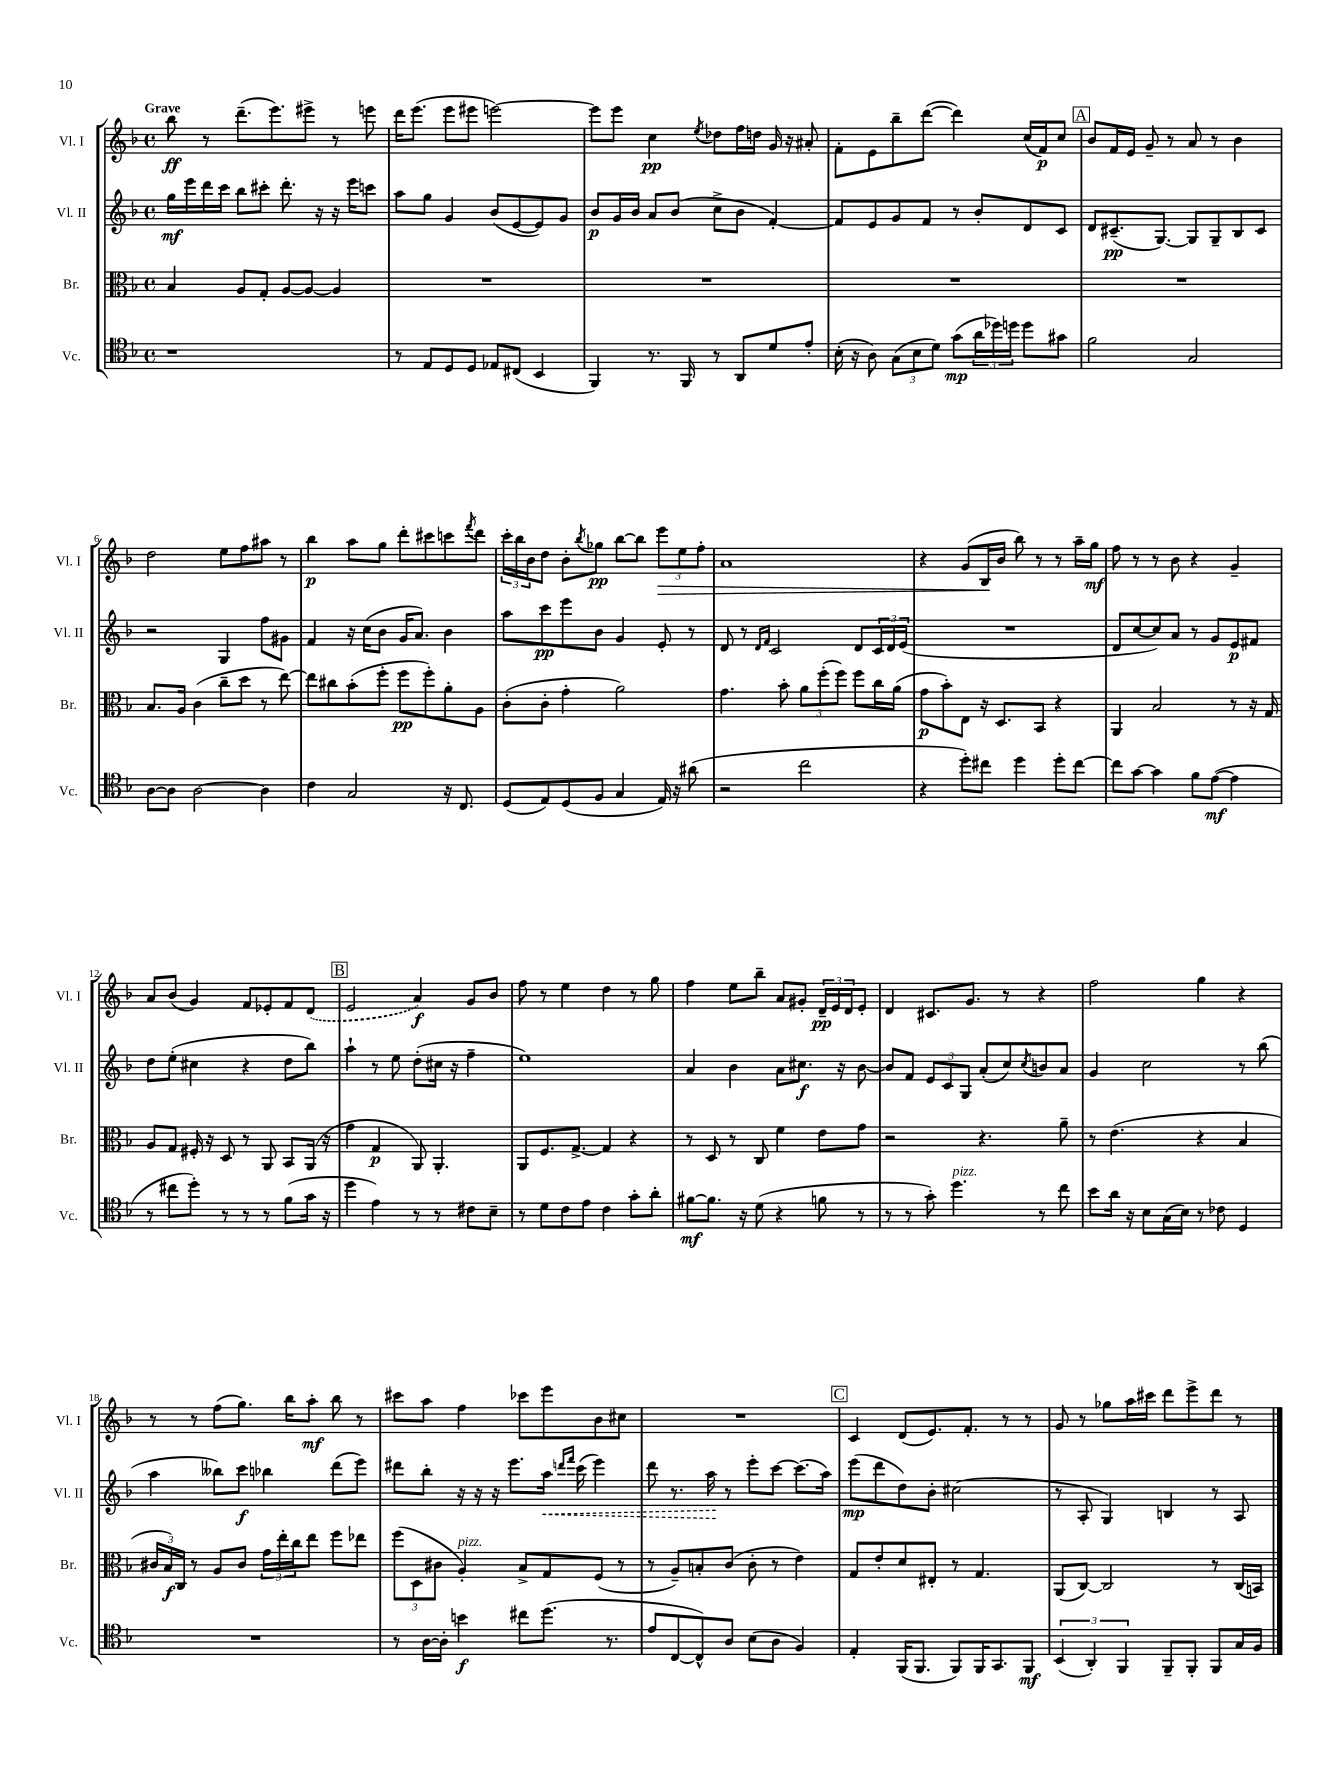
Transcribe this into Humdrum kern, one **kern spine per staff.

**kern	**kern	**kern	**kern
*staff4	*staff3	*staff2	*staff1
*clefC4	*clefC3	*clefG2	*clefG2
*k[b-]	*k[b-]	*k[b-]	*k[b-]
*M4/4	*M4/4	*M4/4	*M4/4
*met(c)	*met(c)	*met(c)	*met(c)
1r	4B-	16gg	8bb-
.	.	16eee	.
.	.	16ddd	8r
.	.	16ccc	.
.	8A	8bb-	(8.ddd~
.	8G'	8ccc#'	.
.	.	.	8.eee)
.	[8A	8.ddd'	.
.	8A_	.	8eee#^
.	.	16r	.
.	4A]	16r	8r
.	.	16eee	.
.	.	8ccc	8eee
=	=	=	=
8r	1r	8aa	16ddd
.	.	.	(8.eee
8E	.	8gg	.
8D	.	4g	8eee
8D	.	.	8eee#
8E-	.	(8b-	[2eee)
(8C#	.	[8e	.
4BB-	.	8e])	.
.	.	8g	.
=	=	=	=
4FF)	1r	8b-	8eee]
.	.	16g	8eee
.	.	16b-	.
8.r	.	8a	4cc
.	.	(8b-	.
16FF	.	.	.
.	.	.	8qee
8r	.	8cc^	8dd-
8AA	.	8b-	16ff
.	.	.	16dd
8d	.	[4f')	16g
.	.	.	16r
8e'	.	.	8a#'
=	=	=	=
(16B-'	1r	8f]	8f'
16r	.	.	.
8A)	.	8e	8e
(12G	.	8g	8bb-~
12B-	.	.	.
.	.	8f	([8ddd
12d)	.	.	.
(8g	.	8r	4ddd])
24a	.	8b-'	.
24dd-)	.	.	.
24dd	.	.	.
8dd	.	8d	(16cc
.	.	.	16f)
8g#	.	8c	8cc
=	=	=	=
2f	1r	8d	8b-
.	.	(8.c#~	16f
.	.	.	16e
.	.	.	8g~
.	.	[8.G)	.
.	.	.	8r
2G	.	8G]	8a
.	.	8G~	8r
.	.	8B-	4b-
.	.	8c#	.
=	=	=	=
[8A	8.B-	2r	2dd
8A]	.	.	.
.	16A	.	.
[2A	(4c	.	.
.	8cc~	4G	8ee
.	8dd	.	8ff
4A]	8r	8ff	8aa#
.	[8ee)	8g#	8r
=	=	=	=
4c	8ee]	4f	4bb-
.	8cc#	.	.
2G	(8b-'	16r	8aa
.	.	(16cc	.
.	8ff'	8b-	8gg
.	8ff	16g	8ddd'
.	.	8.a)	.
.	8ff')	.	8ccc#
16r	8a'	4b-	8ccc
8.C	.	.	.
.	.	.	8qfff
.	8A	.	8ddd
=	=	=	=
(8D	(8c'	8aa	24ccc'
.	.	.	24bb-
.	.	.	24b-
8E)	8c'	8ccc	8dd
(8D	4g'	8eee	8b-'
.	.	.	8qbb-
8F	.	8b-	8gg-
4G	2a)	4g	[8bb-
.	.	.	8bb-]
16E)	.	8e'	12eee
16r	.	.	.
.	.	.	12ee
(8a#	.	8r	.
.	.	.	12ff'
=	=	=	=
2r	4.g	8d	1a
.	.	8r	.
.	.	16qqd	.
.	.	16qqf	.
.	.	2c	.
.	8b-'	.	.
2cc	12a	.	.
.	(12ff'	.	.
.	12ff)	.	.
.	8ff	8d	.
.	16cc	24c	.
.	.	24d	.
.	(16a	.	.
.	.	(24e	.
=	=	=	=
4r	8g	1r	4r
.	8b-')	.	.
8dd')	8E	.	(8g
8cc#	16r	.	16B-
.	8.D	.	16b-
4dd	.	.	8bb-)
.	8BB-	.	8r
8dd'	4r	.	8r
[8cc#	.	.	16aa~
.	.	.	16gg
=	=	=	=
8cc#]	4AA	8d	8ff
[8g	.	[8cc	8r
4g]	2B-	8cc])	8r
.	.	8a	8b-
8f	.	8r	4r
([8e	.	8g	.
4e]	8r	8e	4g~
.	16r	8f#	.
.	16G	.	.
=	=	=	=
8r	8A	8dd	8a
8cc#	8G	(8ee'	(8b-
8dd')	16F#'	4cc#	4g)
.	16r	.	.
8r	8D	.	.
8r	8r	4r	8f
8r	8AA	.	8e-'
(8f	8BB-	8dd	8f
16g	(16AA	8bb-)	(8d
16r	16r	.	.
=	=	=	=
4dd	4g	4aa`	2e
4e)	4G	8r	.
.	.	8ee	.
8r	8AA)	(8dd'	4a)
8r	4.AA'	16cc#	.
.	.	16r	.
8c#	.	4ff~	8g
8B-~	.	.	8b-
=	=	=	=
8r	8AA	1ee)	8ff
8d	8.F	.	8r
8c	.	.	4ee
.	[8.G^	.	.
8e	.	.	.
4c	4G]	.	4dd
8g'	4r	.	8r
8a'	.	.	8gg
=	=	=	=
[8f#	8r	4a	4ff
8.f#]	8D	.	.
.	8r	4b-	8ee
16r	.	.	.
(8d	8C	.	8bb-~
4r	4f	8a	8a
.	.	8.cc#	8g#'
8f	8e	.	24d~
.	.	.	24e
.	.	16r	.
.	.	.	24d
8r	8g	[8b-	8e'
=	=	=	=
8r	2r	8b-]	4d
8r	.	8f	.
8g')	.	12e	8.c#
.	.	12c	.
4.dd	.	.	.
.	.	12G	.
.	.	.	8.g
.	4.r	(8a'	.
.	.	8cc)	8r
.	.	8qcc	.
8r	.	8b	4r
8cc	8a~	8a	.
=	=	=	=
8b-	8r	4g	2ff
16a	(4.e	.	.
16r	.	.	.
8B-	.	2cc	.
(16G	.	.	.
16B-)	.	.	.
8r	4r	.	4gg
8c-	.	.	.
4D	4B-	8r	4r
.	.	(8bb-	.
=	=	=	=
1r	24c#	4aa	8r
.	24B-)	.	.
.	24C	.	.
.	8r	.	8r
.	8A	8bb--)	(8ff
.	8c#	8ccc	8.gg)
.	24g	4bb-	.
.	24ee'	.	.
.	.	.	16bb-
.	24cc	.	.
.	8ee	.	8aa'
.	8ff	(8ddd	8bb-
.	8ee-	8eee)	8r
=	=	=	=
8r	(12ff	8ddd#	8ccc#
.	12D	.	.
[16A	.	8bb-'	8aa
.	12c#	.	.
16A']	.	.	.
4b	4A')	16r	4ff
.	.	16r	.
.	.	16r	.
.	.	8.eee	.
8cc#	8B-^	.	8ccc-
(8.dd	8G	16aa	8eee
.	.	16qqddd	.
.	.	16qqfff	.
.	.	(16ccc	.
.	(8F	4eee)	8b-
8.r	.	.	.
.	8r	.	8cc#
=	=	=	=
8e	8r	8ddd	1r
[8C	8A~)	8.r	.
8C^^])	8B'	.	.
.	.	16aa	.
8A	(8c	8r	.
(8B-	8c'	8eee'	.
8A	8r	[8ccc	.
4F)	4e)	(8.ccc]	.
.	.	16aa)	.
=	=	=	=
4E'	8G	(8eee	4c
.	8e'	8ddd	.
(16FF	8d	8dd)	(8d
8.FF	.	.	.
.	8E#'	8b-'	8.e)
8FF)	8r	(2cc#	.
.	.	.	8.f'
16FF	4.G	.	.
8.GG	.	.	.
.	.	.	8r
8FF	.	.	8r
=	=	=	=
(6BB-	(8AA	8r	8g
.	[8C)	8A'	8r
6AA')	.	.	.
.	2C]	4G)	8gg-
6FF	.	.	.
.	.	.	16aa
.	.	.	16ccc#
8FF~	.	4B	8ddd
8FF'	.	.	8eee^
8FF	8r	8r	8ddd
16G	(16C	8A	8r
16F	16BB)	.	.
==	==	==	==
*-	*-	*-	*-
